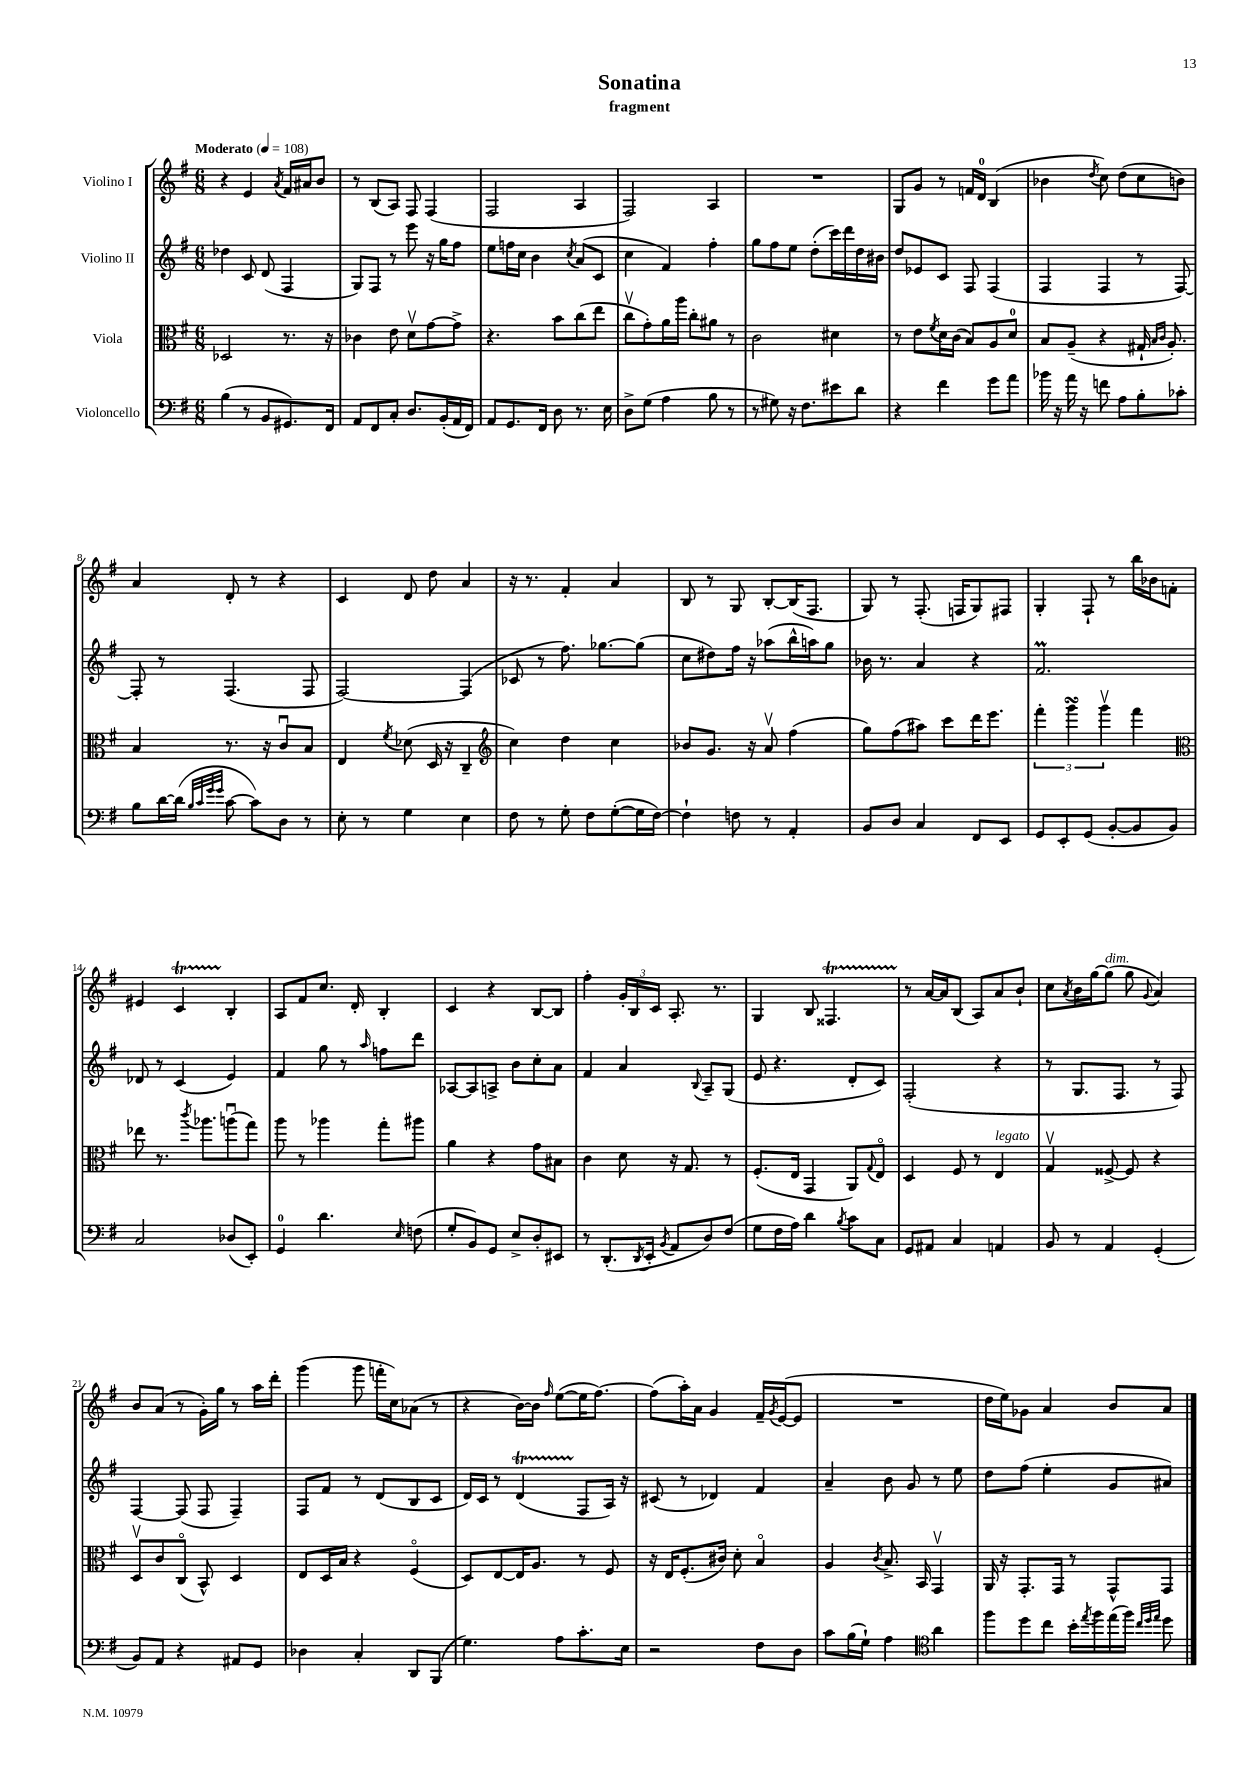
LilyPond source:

\header { title = "Sonatina" subtitle = "fragment" }
<<
\new StaffGroup <<
\new Staff = "s0" \with { instrumentName = "Violino I" } {
    \clef treble \key g \major \numericTimeSignature \time 6/8 \tempo "Moderato" 4 = 108
    r4 e'4 \acciaccatura { a'8 } fis'16 ais'16 b'8 |
    r8 b8( a8) fis8 fis4( |
    fis2 a4 |
    fis2) a4 |
    R2. |
    g8 g'8 r8 f'16 d'16-0 b4( |
    bes'4 \acciaccatura { d''8 } c''8) d''8( c''8 b'8) |
    a'4 d'8-. r8 r4 |
    c'4 d'8 d''8 a'4 |
    r16 r8. fis'4-. a'4 |
    b8 r8 g8 b8~-. b16( fis8. |
    g8) r8 fis8.-.( f16 g8) fis8 |
    g4-. fis8-! r8 b''16 bes'16 f'8-. |
    eis'4 c'4\startTrillSpan b4-.\stopTrillSpan |
    a8 fis'8 c''8. d'16-. b4-. |
    c'4 r4 b8~ b8 |
    fis''4-. \tuplet 3/2 { g'16-. b16 c'16 } a8.-. r8. |
    g4 b8 fisis4.\startTrillSpan |
    r8\stopTrillSpan a'16~ a'16 b8( a8) a'8 b'8-! |
    c''8 \acciaccatura { a'8 } b'16 g''16~ g''8^\markup { \italic "dim." }( g''8 \appoggiatura { g'8 } a'4) |
    b'8 a'8( r8 g'16-.) g''16 r8 a''16 d'''16-. |
    g'''4( g'''8 f'''16-. c''16) aes'8( r8 |
    r4 b'16~) b'16 \grace { fis''16 } e''8~( e''16 fis''8.~) |
    fis''8( a''16-.) a'16 g'4 fis'16-- \acciaccatura { g'8 } e'16~( e'8 |
    R2. |
    d''16 e''16) ges'8 a'4 b'8 a'8 \bar "|." |
}
\new Staff = "s1" \with { instrumentName = "Violino II" } {
    \clef treble \key g \major \numericTimeSignature \time 6/8
    des''4 c'8 d'8( fis4 |
    g8) fis8 r8 e'''8 r16 g''16 fis''8 |
    e''8 f''16 c''16 b'4 \acciaccatura { c''8 } a'8( c'8 |
    c''4 fis'4) fis''4-. |
    g''8 fis''8 e''8 d''8-.( c'''16) d'''16 d''16 bis'16 |
    d''8 ees'8 c'8 fis8 fis4( |
    fis4 fis4 r8 fis8~) |
    fis8-. r8 fis4.( fis8 |
    fis2~) fis4( |
    ces'8 r8 fis''8.) ges''8.~ ges''8( |
    c''8 dis''8) fis''16 r16 aes''8( b''16-^ a''16) g''8 |
    bes'16 r8. a'4 r4 |
    fis'2.\prall |
    des'8 r8 c'4( e'4) |
    fis'4 g''8 r8 \grace { a''16 } f''8 d'''8 |
    aes8~ aes8 a8-> b'8 c''8-. a'8 |
    fis'4 a'4 \appoggiatura { b8 } a8-- g8( |
    e'8 r4. d'8-. c'8) |
    fis2-.( r4 |
    r8 g8. fis8. r8 fis8) |
    fis4~ fis8( fis8 fis4--) |
    fis8 fis'8 r8 d'8( b8 c'8 |
    d'16) c'16 r8 d'4\startTrillSpan( fis8\stopTrillSpan a16) r16 |
    cis'8( r8 des'4) fis'4 |
    a'4-- b'8 g'8 r8 e''8 |
    d''8 fis''8( e''4-. g'8 ais'8) \bar "|." |
}
\new Staff = "s2" \with { instrumentName = "Viola" } {
    \clef alto \key g \major \numericTimeSignature \time 6/8
    des2 r8. r16 |
    ces'4 e'8 d'8\upbow g'8~ g'8-> |
    r4. b'8 c''8( e''8 |
    c''8\upbow g'8-.) a'16 a''16 c''8-. ais'8 r8 |
    c'2 dis'4 |
    r8 e'8 \acciaccatura { fis'8 } d'16 c'16( b8) a8 d'8-0 |
    b8 a8--( r4 gis16-! \grace { b16 c'16 } a8.-.) |
    b4 r8. r16 c'8\downbow b8 |
    e4 \acciaccatura { fis'8 } des'8( d16 r16 c4-- |
    \clef treble c''4) d''4 c''4 |
    bes'8 g'8. r16 a'8\upbow fis''4( |
    g''8) fis''8( ais''8) c'''8 d'''16 e'''8. |
    \tuplet 3/2 { fis'''4-. g'''4\turn g'''4\upbow } fis'''4 |
    \clef alto ees''8 r8. \acciaccatura { c'''8 } aes''8. a''8\downbow( g''8) |
    a''8 r8 aes''4 g''8-. ais''8 |
    a'4 r4 g'8 bis8 |
    c'4 d'8 r16 g8. r8 |
    fis8.-.( e16 g,4 a,8) \appoggiatura { g8 } e8\flageolet |
    d4 fis8 r8 e4^\markup { \italic "legato" } |
    g4\upbow fisis8~-> fisis8 r4 |
    d8\upbow c'8 c8\flageolet( b,8-^) d4 |
    e8 d16 b16 r4 fis4\flageolet( |
    d8) e8~ e16 a8. r8 fis8 |
    r16 e16 fis8.-.( cis'16) d'8-. b4\flageolet |
    a4 \acciaccatura { c'8 } b8.-> b,16 g,4\upbow |
    a,16 r16 g,8.-. g,16 r8 g,8-^ g,8 \bar "|." |
}
\new Staff = "s3" \with { instrumentName = "Violoncello" } {
    \clef bass \key g \major \numericTimeSignature \time 6/8
    b4( r8 b,8 gis,8.) fis,16 |
    a,8 fis,8 c8-. d8. b,16-.( a,16 fis,16) |
    a,8 g,8. fis,16 d8 r8. e16 |
    d8-> g8( a4 b8 r8 |
    r8 gis8) r16 fis8. eis'8 d'8 |
    r4 fis'4 g'8 a'8 |
    bes'16 r16 a'16 r16 f'8 a8 b8-. ces'8-. |
    b8 d'16~ d'16( \grace { b32 c'32 g'32 g'32 } c'8~ c'8) d8 r8 |
    e8-. r8 g4 e4 |
    fis8 r8 g8-. fis8 g8~-.( g16 fis16~) |
    fis4-! f8 r8 a,4-. |
    b,8 d8 c4 fis,8 e,8 |
    g,8 e,8-. g,8( b,8~-. b,8 b,8) |
    c2 des8( e,8-.) |
    g,4-0 d'4. \grace { e16 } f8( |
    g8-. b,8) g,8 e8-> d8-. eis,8 |
    r8 d,8.-.( \acciaccatura { d,8 } e,16-. \acciaccatura { b,8 } a,8 d8) fis8( |
    g8 fis16 a16) d'4 \acciaccatura { b8 } c'8 c8 |
    g,8 ais,8 c4 a,4 |
    b,8 r8 a,4 g,4-.( |
    b,8) a,8 r4 ais,8 g,8 |
    des4 c4-. d,8 b,,8( |
    g4.) a8 c'8.-. e16 |
    r2 fis8 d8 |
    c'8 b16( g16-!) a4 \clef tenor a'4 |
    fis''8 d''8 c''8 b'16-. \acciaccatura { e''8 } fis''16 e''16( fis''16) \grace { c''32 d''32 e''32 } d''8 \bar "|." |
}
>>
>>
